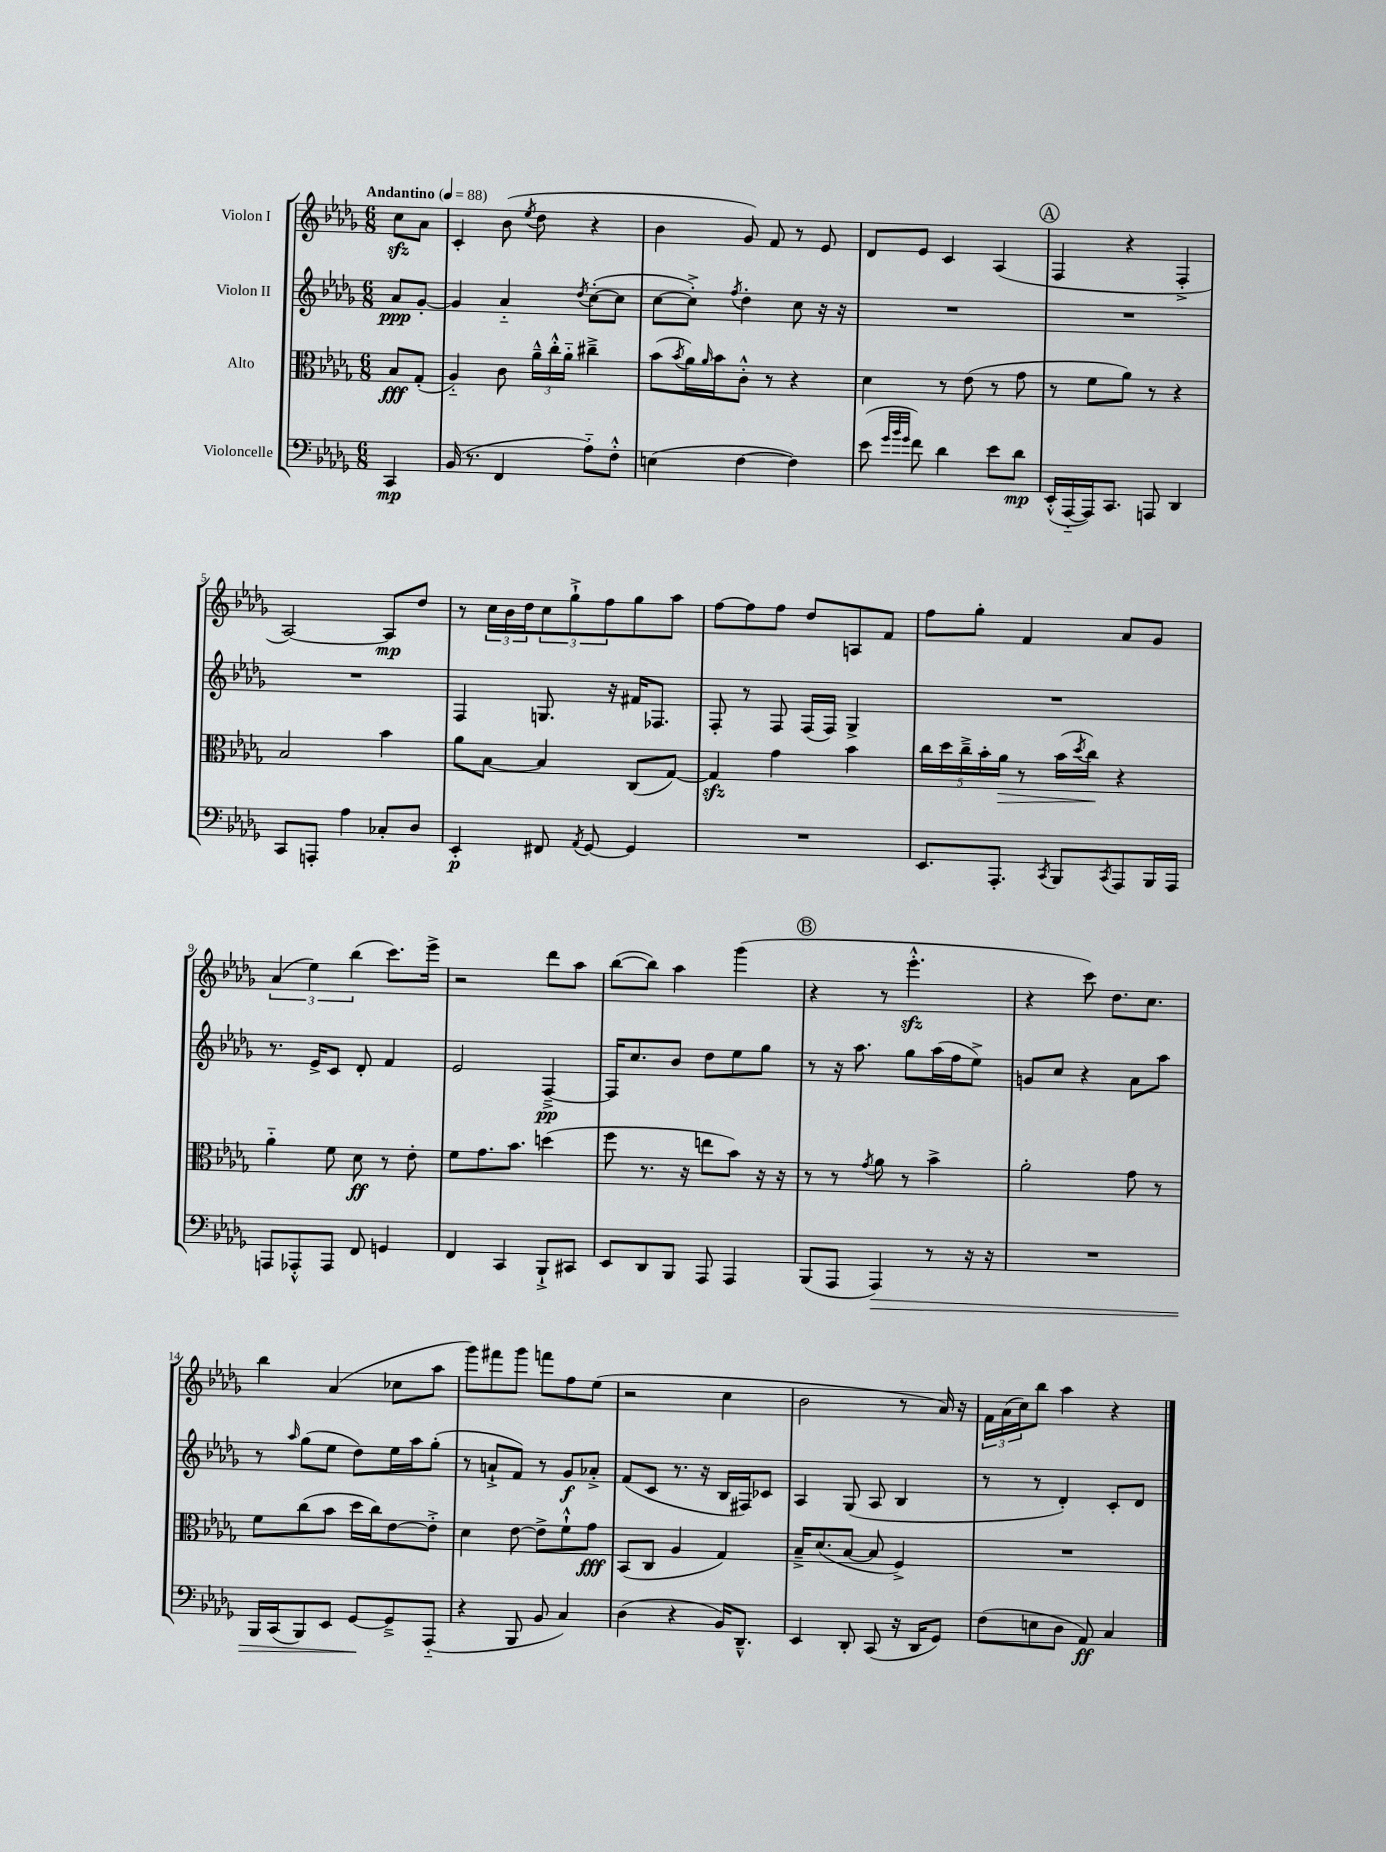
<<
\new StaffGroup <<
\new Staff = "s0" \with { instrumentName = "Violon I" } {
    \clef treble \key des \major \numericTimeSignature \time 6/8 \partial 4 \tempo "Andantino" 4 = 88
    c''8\sfz aes'8 |
    c'4-. bes'8( \acciaccatura { ees''8 } des''8 r4 |
    bes'4 ges'8) f'8 r8 ees'8 |
    des'8 ees'8 c'4 aes4( |
    \mark \markup { \circle "A" } f4 r4 f4-.-> |
    aes2~) aes8\mp des''8 |
    r8 \tuplet 3/2 { c''16 bes'16 des''16 } \tuplet 3/2 { c''8 ges''8-!-> f''8 } ges''8 aes''8 |
    f''8~ f''8 f''8 des''8 a8 f'8 |
    f''8 ges''8-. f'4 aes'8 ges'8 |
    \tuplet 3/2 { aes'4( ees''4) bes''4( } c'''8.) ees'''16-> |
    r2 des'''8 aes''8 |
    bes''8~( bes''8) aes''4 ges'''4( |
    \mark \markup { \circle "B" } r4 r8 ees'''4.-.-^\sfz |
    r4 c'''8) des''8. c''8. |
    bes''4 aes'4( ces''8 aes''8 |
    ges'''8) fis'''8 ges'''8 f'''8 f''8 ees''8( |
    r2 c''4 |
    bes'2 r8 aes'16) r16 |
    \tuplet 3/2 { f'16 aes'16( c''16) } bes''8 aes''4 r4 \bar "|." |
}
\new Staff = "s1" \with { instrumentName = "Violon II" } {
    \clef treble \key des \major \numericTimeSignature \time 6/8 \partial 4
    aes'8\ppp ges'8~-. |
    ges'4 aes'4-_ \acciaccatura { des''8 } c''8~-.( c''8 |
    c''8~ c''8-.->) \acciaccatura { f''8 } des''4-. c''8 r16 r16 |
    R2. |
    \mark \markup { \circle "A" } R2. |
    R2. |
    f4 g8. r16 fis'16 fes8. |
    f8-. r8 f8 f16( f16) ges4-> |
    R2. |
    r8. ees'16-> c'8 des'8-. f'4 |
    ees'2 f4~--->\pp |
    f16 c''8. bes'8 des''8 ees''8 ges''8 |
    \mark \markup { \circle "B" } r8 r16 aes''8. ges''8 aes''16( f''16 ees''8->) |
    g'8 c''8 r4 aes'8 aes''8 |
    r8 \grace { aes''16 } ges''8( ees''8 des''8) ees''16 aes''16 ges''8-.( |
    r8 a'8-!-> f'8) r8 ges'8\f aes'8-.-> |
    f'8( c'8 r8. r16 bes16 fis16) ces'8 |
    aes4 ges8( aes8 bes4 |
    r8 r8 des'4-.) c'8-. des'8 \bar "|." |
}
\new Staff = "s2" \with { instrumentName = "Alto" } {
    \clef alto \key des \major \numericTimeSignature \time 6/8 \partial 4
    bes8\fff ges8-.( |
    aes4-_) c'8 \tuplet 3/2 { aes'16---^ c''16-.-^ aes'16-_ } cis''4---> |
    bes'8( \acciaccatura { bes'8 } aes'16) \grace { aes'16 } bes'16 c'8-.-^ r8 r4 |
    des'4 r8 ees'8( r8 ges'8 |
    \mark \markup { \circle "A" } r8 f'8 aes'8) r8 r4 |
    bes2 bes'4 |
    aes'8 bes8~ bes4 c8( ges8~) |
    ges4\sfz ges'4 bes'4 |
    \tuplet 5/4 { c''16 des''16 c''16---> bes'16-. aes'16\> } r8 bes'16( \acciaccatura { des''8 } c''16\!) r4 |
    aes'4-_ f'8 des'8\ff r8 ees'8-. |
    f'8 ges'8. bes'8. d''4( |
    f''8 r8. r16 e''8 bes'8) r16 r16 |
    \mark \markup { \circle "B" } r8 r8 \acciaccatura { ges'8 } aes'8 r8 bes'4-> |
    aes'2-. ges'8 r8 |
    f'8 c''8( bes'8 des''16 c''16) ees'8~ ees'8-.-> |
    des'4 ees'8~ ees'8-> f'8-!-^ ges'8\fff |
    bes,8( c8 aes4 ges4) |
    bes16---> des'8.( bes8~ bes8 f4->) |
    R2. \bar "|." |
}
\new Staff = "s3" \with { instrumentName = "Violoncelle" } {
    \clef bass \key des \major \numericTimeSignature \time 6/8 \partial 4
    c,4\mp |
    bes,16( r8. f,4 aes8-_) f8-.-^ |
    e4( f4~ f4) |
    ees'8( \grace { ges'32 bes'32 ges'32 } f'8) des'4 ees'8 des'8\mp |
    \mark \markup { \circle "A" } ees,16-.-^( aes,,16~-_ aes,,16) c,8. a,,8 des,4 |
    c,8 a,,8-. aes4 ces8-. des8 |
    ees,4-.\p fis,8 \acciaccatura { aes,8 } ges,8~ ges,4 |
    R2. |
    ees,8. aes,,8.-. \acciaccatura { c,8 } bes,,8 \acciaccatura { c,8 } aes,,8 bes,,16 aes,,16 |
    a,,8 aes,,8-.-^ aes,,8 f,8 g,4 |
    f,4 c,4 bes,,8-!-> cis,8 |
    ees,8 des,8 bes,,8 aes,,8 aes,,4 |
    \mark \markup { \circle "B" } bes,,8( aes,,8 aes,,4\>) r8 r16 r16 |
    R2. |
    bes,,16 c,16( bes,,8) ees,8 ges,8~\! ges,8---> aes,,8-_( |
    r4 bes,,8 bes,8 c4) |
    des4( r4 bes,16) des,8.---^ |
    ees,4 des,8-. c,8( r16 des,16 ges,8) |
    f8( e8 des8 aes,8\ff) c4 \bar "|." |
}
>>
>>
